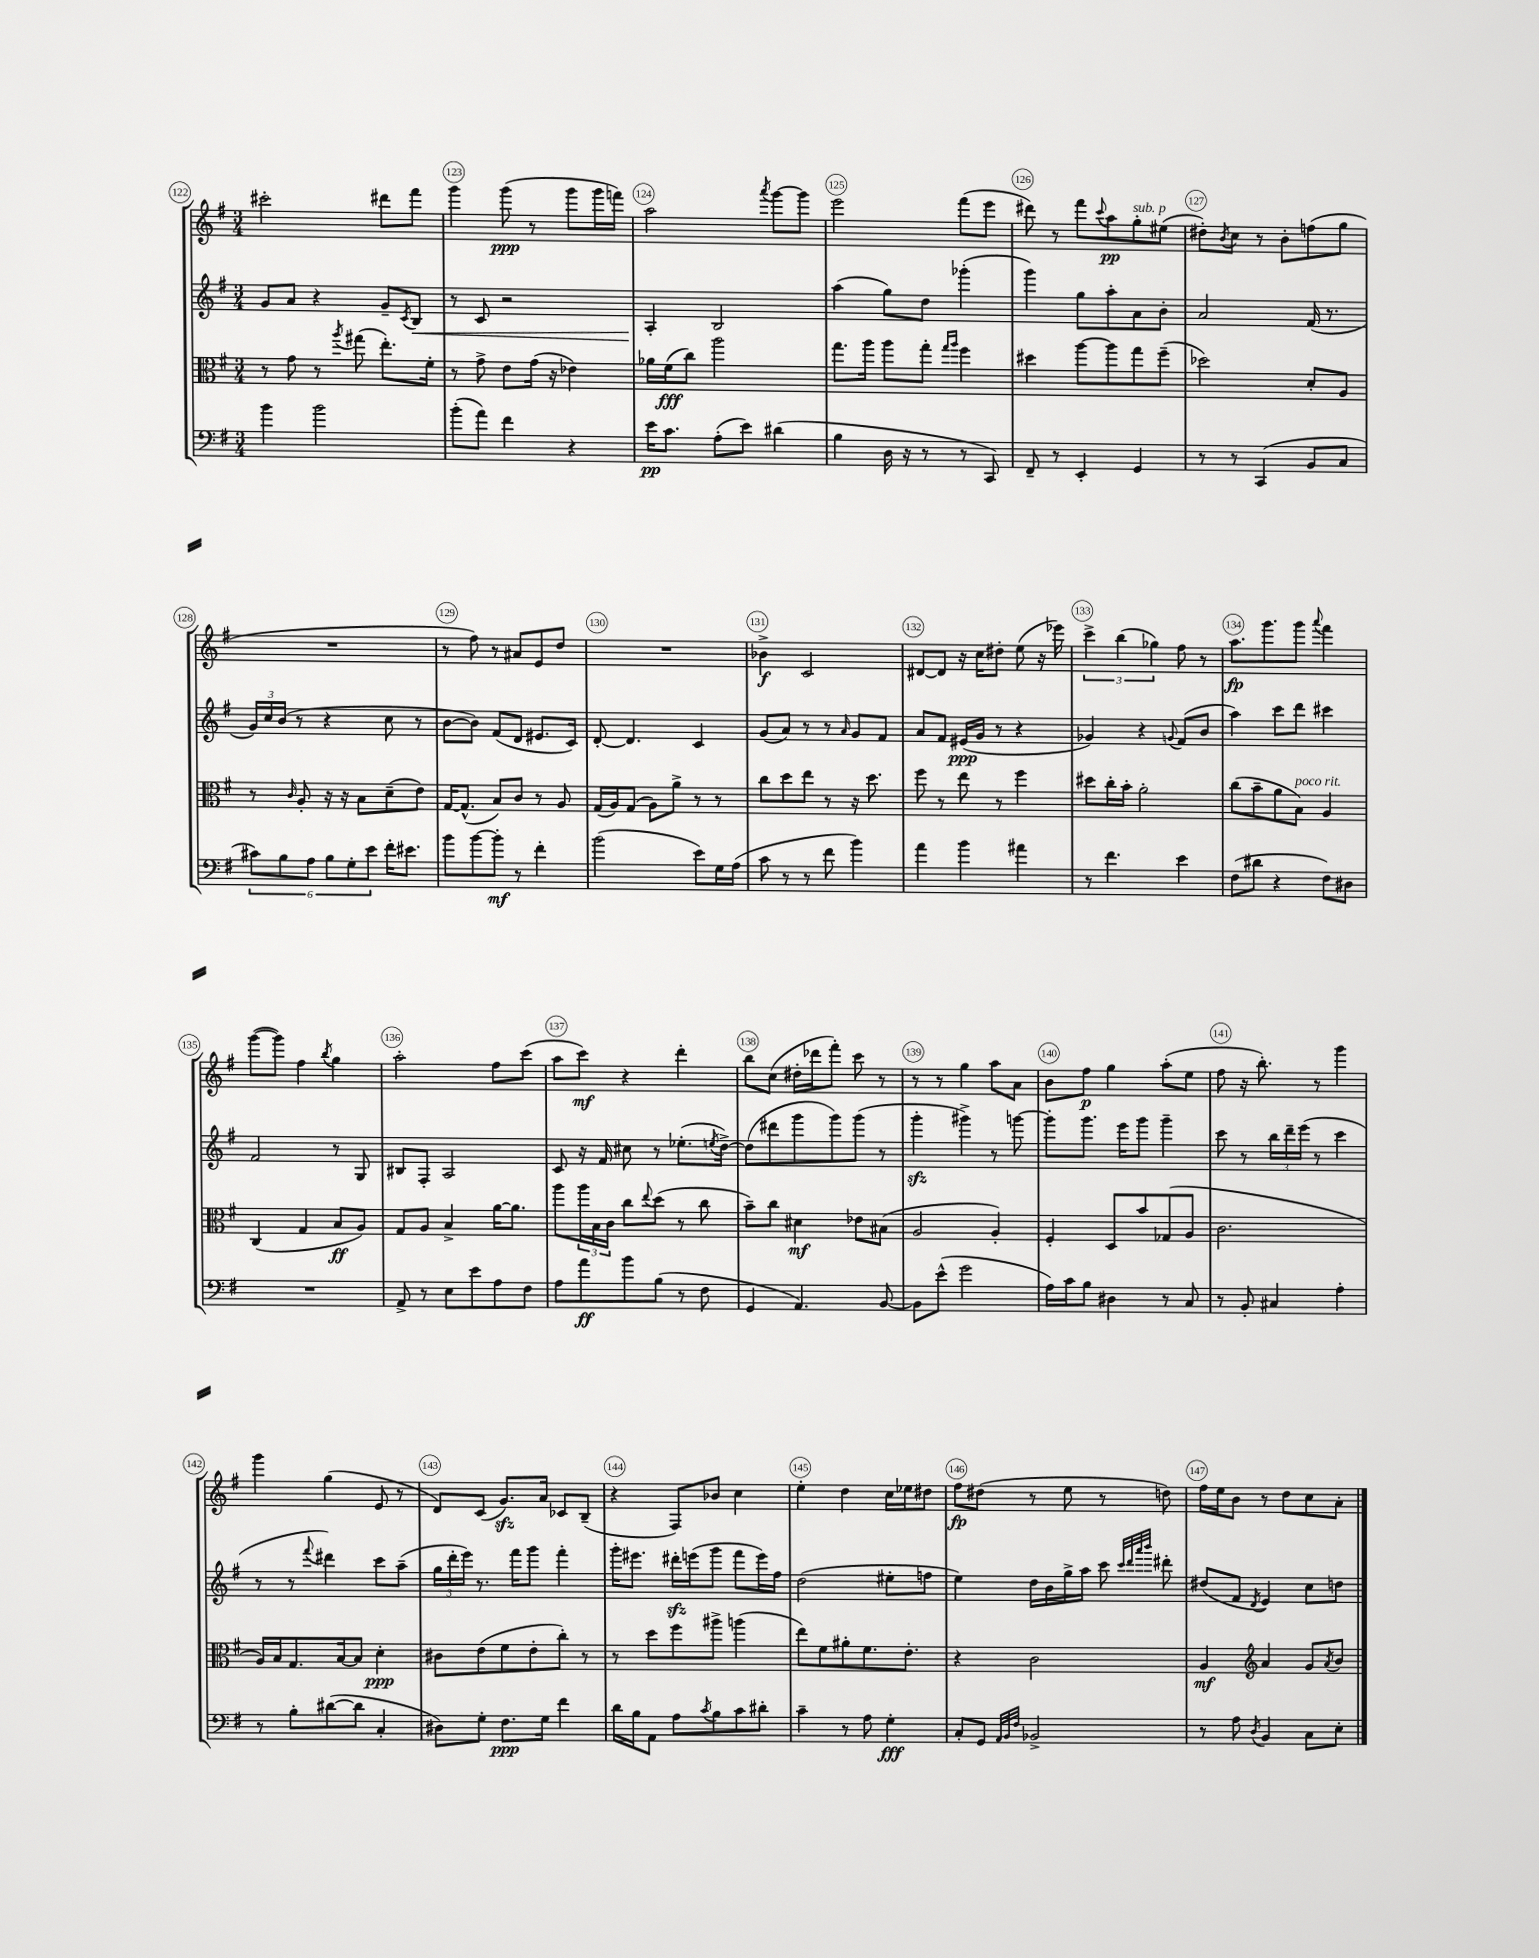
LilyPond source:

<<
\new StaffGroup <<
\new Staff = "s0" {
    \clef treble \key g \major \numericTimeSignature \time 3/4
    cis'''2-. dis'''8 fis'''8 |
    g'''4 g'''8\ppp( r8 g'''8 g'''16 f'''16) |
    a''2 \acciaccatura { a'''8 } g'''8~ g'''8 |
    e'''2 fis'''8( e'''8 |
    dis'''8) r8 fis'''8 \appoggiatura { c'''8 } a''8\pp g''8-.^\markup { \italic "sub. p" } eis''8( |
    dis''8-.) \acciaccatura { b'8 } c''8 r8 b'8-. f''8( g''8 |
    R2. |
    r8 fis''8) r8 ais'8 e'8 d''8 |
    R2. |
    bes'4->\f c'2 |
    dis'8~ dis'8 r16 c''16 dis''8-. e''8( r16 ees'''16) |
    \tuplet 3/2 { c'''4-> b''4( ges''4) } fis''8 r8 |
    a''8.\fp g'''8. g'''8 \appoggiatura { a'''8 } fis'''4 |
    g'''8~( g'''8) fis''4 \acciaccatura { b''8 } g''4 |
    a''2-. fis''8 c'''8( |
    a''8 c'''8\mf) r4 d'''4-. |
    b''8 c''8( dis''16-. des'''16 fis'''8-.) c'''8 r8 |
    r8 r8 g''4 a''8 a'8 |
    b'8 fis''8\p g''4 a''8-.( e''8 |
    fis''8 r16 b''8.-.) r8 g'''4 |
    g'''4 g''4( e'8 r8 |
    d'8) c'8( g'8.\sfz) a'16 ces'8 b8--( |
    r4 fis8) bes'8 c''4 |
    e''4-. d''4 c''16 ees''16 dis''8 |
    fis''8\fp dis''8( r8 e''8 r8 d''8) |
    fis''16 e''16 b'8 r8 d''8 c''8 a'8-. \bar "|." |
}
\new Staff = "s1" {
    \clef treble \key g \major \numericTimeSignature \time 3/4
    g'8 a'8 r4 g'8-- \acciaccatura { c'8 } b8\< |
    r8 c'8 r2 |
    a4-.\! b2 |
    a''4( g''8) d''8 ges'''4-.( |
    g'''4) g''8 a''8-. a'8 b'8-. |
    a'2 fis'16( r8. |
    \tuplet 3/2 { g'16) c''16 b'16( } r8 r4 c''8 r8 |
    b'8~ b'8) fis'8( d'8 eis'8. c'16) |
    d'8~-. d'4. c'4 |
    g'8( a'8) r8 r8 \grace { a'16 } g'8 fis'8 |
    a'8 fis'8 eis'16\ppp( g'16 r8 r4 |
    ges'4) r4 \appoggiatura { g'8 } fis'8( b'8 |
    a''4) c'''8 d'''8 cis'''4 |
    fis'2 r8 g8 |
    bis8 fis8-. a2 |
    c'8 r16 fis'16 cis''8 r8 ees''8.-.( \acciaccatura { e''8 } d''16~->) |
    d''8( dis'''8 g'''8 g'''8) g'''8( r8 |
    g'''4-.\sfz gis'''4->) r8 g'''8~ |
    g'''8-. g'''8. e'''16 g'''8 g'''4-- |
    c'''8 r8 \tuplet 3/2 { b''16 d'''16-- e'''16( } r8 c'''4 |
    r8 r8 \appoggiatura { fis'''8 } dis'''4) c'''8 a''8--( |
    \tuplet 3/2 { g''16 d'''16-. e'''16) } r8. fis'''16 g'''8 fis'''4-. |
    g'''16-. eis'''8. dis'''16-.\sfz e'''16( g'''8 fis'''8 e'''16) fis''16 |
    d''2( eis''8-. f''8 |
    e''4) d''16 b'16 g''16-> a''16 c'''8 \grace { c'''32 d'''32 a'''32 b'''32 } dis'''8-. |
    dis''8( fis'8 \acciaccatura { d'8 } e'4) c''8 d''8 \bar "|." |
}
\new Staff = "s2" {
    \clef alto \key g \major \numericTimeSignature \time 3/4
    r8 g'8 r8 \acciaccatura { a''8 } gis''8( e''8.-.) fis'16-. |
    r8 g'8-> e'8 g'16( r16 ees'4) |
    aes'16 fis'16\fff( c''8) a''2 |
    g''8. a''16 a''8 g''8-. \grace { g''16 a''16 } fis''4 |
    dis''4 a''8~ a''8 g''8 fis''8--( |
    des''2) d'8-. a8 |
    r8 \grace { c'16 } a8-. r16 r16 b8 d'8--( e'8) |
    g16~ g8.-^( b8) c'8 r8 a8 |
    g16( a16) g8( a8) a'8-> r8 r8 |
    c''8 d''8 e''8 r8 r16 d''8. |
    fis''8 r8 e''8 r8 fis''4 |
    dis''8 c''16-. b'16-. a'2-. |
    c''8( b'8-- a'8 b8^\markup { \italic "poco rit." }) a4 |
    c4( g4 b8\ff a8) |
    g8 a8 b4-> a'16~ a'8. |
    a''8 \tuplet 3/2 { a''16 b16 c'16 } c''8 \appoggiatura { e''8 } d''8( r8 c''8 |
    b'8--) c''8 dis'4\mf ees'8 bis8( |
    a2 a4-.) |
    fis4-. d8 b'8 ges8( a8 |
    c'2. |
    a16) b16 g8. b16~ b8 d'4-.\ppp |
    cis'8 e'8( fis'8 e'8-. c''8-.) r8 |
    r8 d''8 fis''8 ais''8-> a''4( |
    e''8) fis'8 ais'8-. fis'8. e'8.-. |
    r4 c'2 |
    a4\mf \clef treble a'4 g'8 \acciaccatura { a'8 } b'8 \bar "|." |
}
\new Staff = "s3" {
    \clef bass \key g \major \numericTimeSignature \time 3/4
    b'4 b'2 |
    b'8-.( a'8) fis'4 r4 |
    e'16\pp c'8. a8-.( e'8) dis'4( |
    b4 d16 r16 r8 r8 c,8) |
    fis,8-- r8 e,4-. g,4 |
    r8 r8 c,4( b,8 c8 |
    \tuplet 6/4 { cis'8) b8 a8 b8 g8-. e'8 } fis'16-. eis'8. |
    b'8 b'8~ b'8-.\mf r8 fis'4-. |
    b'2( e'8) g16 a16( |
    c'8 r8 r8 fis'8 b'4) |
    a'4 b'4 ais'4 |
    r8 fis'4. e'4 |
    fis8( dis'8 r4 fis8) dis8 |
    R2. |
    a,8-> r8 e8 e'8 a8 fis8 |
    a8 a'8\ff b'8 b8( r8 fis8 |
    g,4 a,4.) b,8~ |
    b,8 e'8-^( g'2 |
    a16) c'16 b8 dis4 r8 c8 |
    r8 b,8-. cis4 a4-. |
    r8 b8-. dis'8~( dis'8 c4-. |
    dis8) g8-. fis8.\ppp g16 fis'4 |
    d'16 b16 a,8 a8 \acciaccatura { c'8 } b8 c'8 dis'8-. |
    c'4-- r8 a8 g4-.\fff |
    c8-. g,8 \grace { a,32 b,32 fis32 } bes,2-> |
    r8 a8 \acciaccatura { d8 } b,4 c8 e8-. \bar "|." |
}
>>
>>
\layout { \context { \Score currentBarNumber = #122 \override BarNumber.break-visibility = ##(#f #t #t) barNumberVisibility = #all-bar-numbers-visible \override BarNumber.stencil = #(make-stencil-circler 0.1 0.3 ly:text-interface::print) } }
